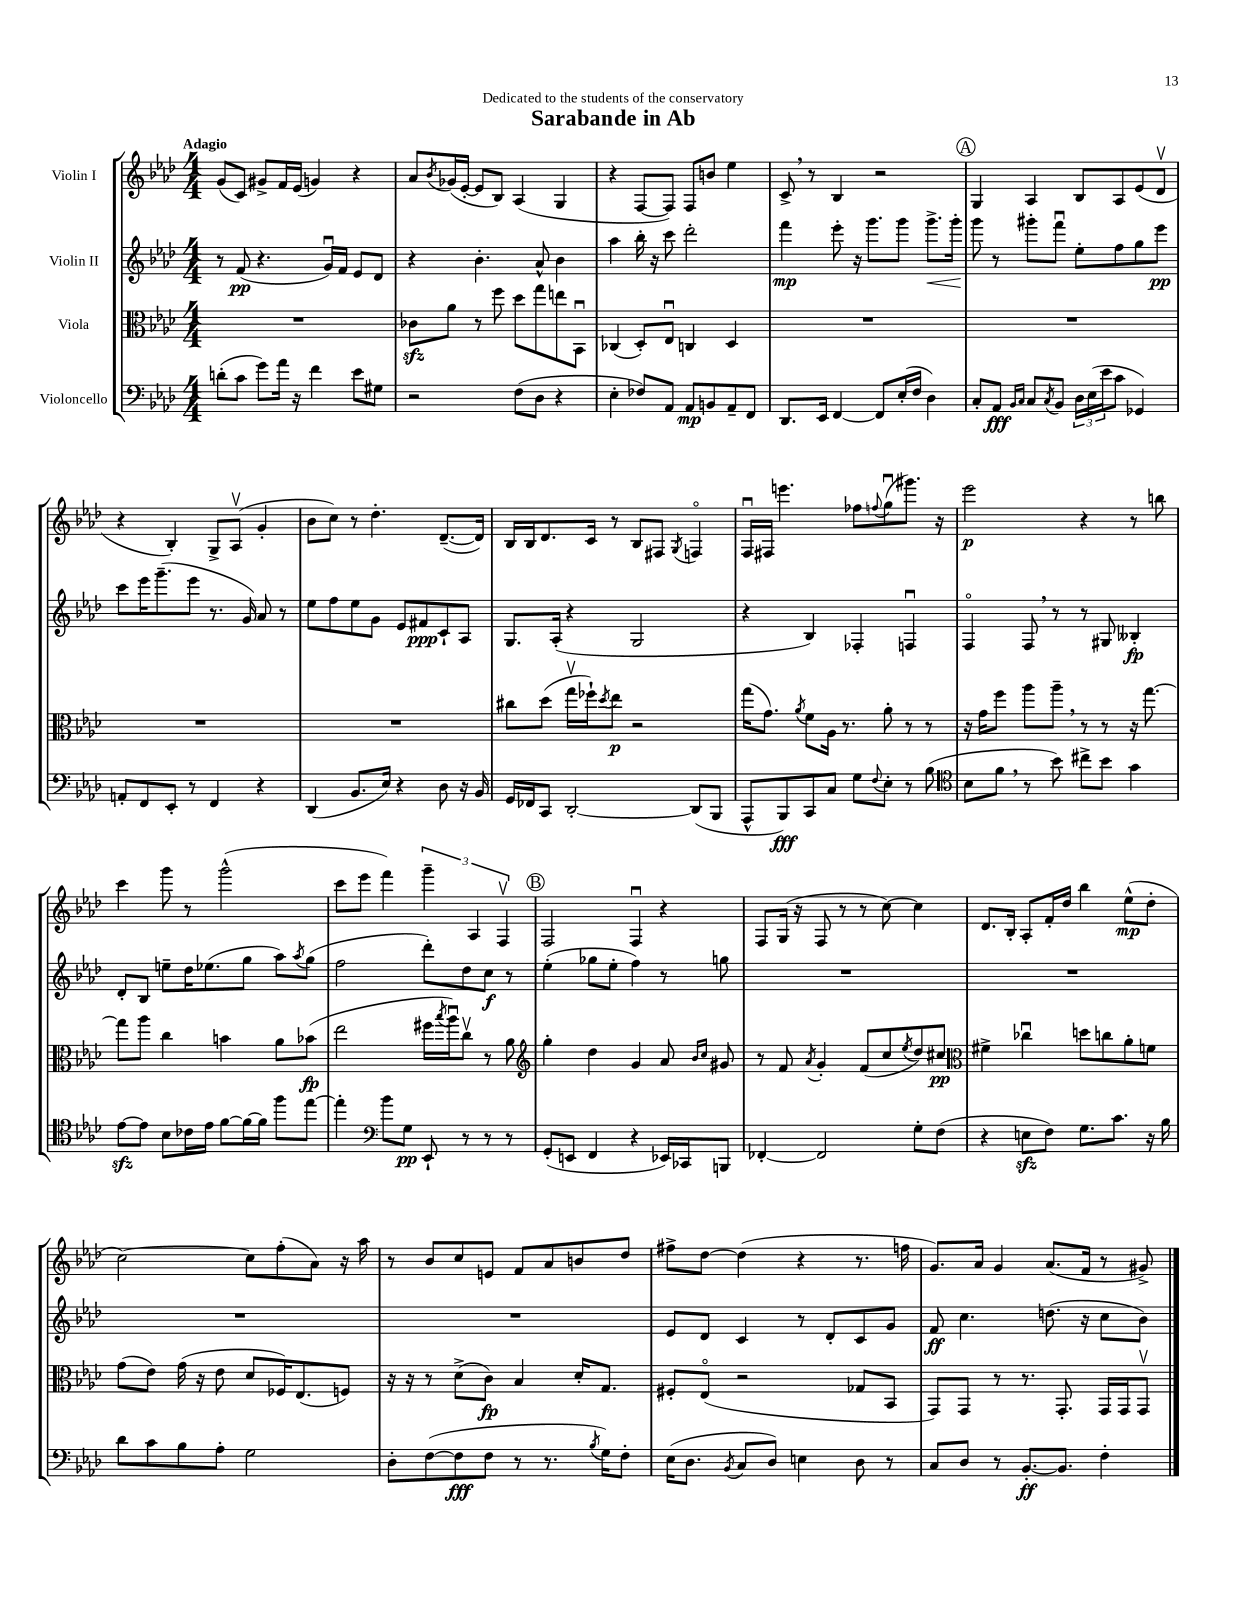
\header { title = "Sarabande in Ab" dedication = "Dedicated to the students of the conservatory" }
<<
\new StaffGroup <<
\new Staff = "s0" \with { instrumentName = "Violin I" } {
    \clef treble \key aes \major \numericTimeSignature \time 4/4 \tempo "Adagio"
    g'8( c'8) gis'8-> f'16 ees'16( g'4) r4 |
    aes'8 \acciaccatura { bes'8 } ges'16( ees'16~-. ees'8 bes8) aes4( g4 |
    r4 f8~ f8) f8 b'8 ees''4 |
    c'8-> \breathe r8 bes4 r2 |
    \mark \markup { \circle "A" } g4 aes4 bes8 aes8 ees'8( des'8\upbow |
    r4 bes4-.) g8-> aes8\upbow( g'4-. |
    bes'8 c''8) r8 des''4.-. des'8.~--( des'16) |
    bes16 bes16 des'8. c'16 r8 bes8 fis8 \acciaccatura { g8 } f4\flageolet |
    f16\downbow fis16 e'''4. fes''8 \appoggiatura { f''8 } g''8\downbow( gis'''8.) r16 |
    ees'''2\p r4 r8 b''8 |
    c'''4 g'''8 r8 g'''2-^( |
    c'''8 ees'''8 f'''4) \tuplet 3/2 { g'''4-- aes4 f4\upbow } |
    \mark \markup { \circle "B" } f2 f4\downbow r4 |
    f8 g16( r16 f8 r8 r8 c''8~) c''4 |
    des'8. bes16-. aes8-. f'16-. des''16 bes''4 ees''8-^\mp( des''8-. |
    c''2~) c''8 f''8-.( aes'8) r16 aes''16 |
    r8 bes'8 c''8 e'8 f'8 aes'8 b'8 des''8 |
    fis''8-> des''8~ des''4( r4 r8. f''16 |
    g'8.) aes'16 g'4 aes'8.( f'16 r8 gis'8->) \bar "|." |
}
\new Staff = "s1" \with { instrumentName = "Violin II" } {
    \clef treble \key aes \major \numericTimeSignature \time 4/4
    r8 f'8\pp( r4. g'16\downbow) f'16 ees'8 des'8 |
    r4 bes'4.-. aes'8-^ bes'4 |
    aes''4 bes''16-. r16 c'''8 des'''2-. |
    f'''4\mp ees'''8-. r16 g'''8. g'''8 g'''8.->\< g'''16-. |
    \mark \markup { \circle "A" } g'''8\! r8 gis'''8-. f'''8\downbow ees''8-. f''8 g''8 ees'''8\pp |
    c'''8 ees'''16 g'''8.--( ees'''8 r8. g'16) aes'8 r8 |
    ees''8 f''8 ees''8 g'8 ees'8 fis'8\ppp c'8-! aes8 |
    g8. aes16-.( r4 g2 |
    r4 bes4) fes4-. f4\downbow |
    f4\flageolet f8 \breathe r8 r8 gis8 beses4-.\fp |
    des'8-. bes8 e''8-- des''16 ees''8.( g''8 aes''8) \acciaccatura { aes''8 } g''8( |
    f''2 des'''8-.) des''8 c''8\f r8 |
    \mark \markup { \circle "B" } ees''4-.( ges''8 ees''8-. f''4) r8 g''8 |
    R1 |
    R1 |
    R1 |
    R1 |
    ees'8 des'8 c'4 r8 des'8-. c'8 g'8 |
    f'8\ff c''4. d''8.( r16 c''8 bes'8) \bar "|." |
}
\new Staff = "s2" \with { instrumentName = "Viola" } {
    \clef alto \key aes \major \numericTimeSignature \time 4/4
    R1 |
    ces'8\sfz aes'8 r8 f''8 des''8 g''8 e''8 bes,8\downbow |
    ces4( des8-.) ees8\downbow c4 des4 |
    R1 |
    \mark \markup { \circle "A" } R1 |
    R1 |
    R1 |
    cis''8 des''8( g''16\upbow fes''16-!) \acciaccatura { des''8 } ees''8\p r2 |
    g''16( g'8.) \acciaccatura { aes'8 } f'8 aes16 r8. aes'8-. r8 r8 |
    r16 g'16 f''8 aes''8 aes''8-- \breathe r8 r8 r16 g''8.~ |
    g''8 aes''8 c''4 b'4 aes'8 bes'8\fp( |
    ees''2 fis''16 \acciaccatura { bes''8 } aes''16\downbow) c''8\upbow r8 aes'8 |
    \mark \markup { \circle "B" } \clef treble g''4-. des''4 g'4 aes'8 \grace { bes'16 c''16 } gis'8 |
    r8 f'8 \acciaccatura { aes'8 } g'4-. f'8( c''8 \acciaccatura { ees''8 } des''8) cis''8\pp |
    \clef alto fis'4-> ces''4\downbow d''8 c''8 aes'8-. f'8 |
    g'8( ees'8) g'16( r16 ees'8 des'8 fes16) ees8.( f8) |
    r16 r16 r8 des'8->( c'8\fp) bes4 des'16-. g8. |
    fis8-. ees8\flageolet( r2 ges8 bes,8 |
    g,8) g,8 r8 r8. g,8.-. g,16 g,16 g,8\upbow \bar "|." |
}
\new Staff = "s3" \with { instrumentName = "Violoncello" } {
    \clef bass \key aes \major \numericTimeSignature \time 4/4
    d'8-.( c'8 g'8) aes'16 r16 f'4 ees'8 gis8 |
    r2 f8( des8 r4 |
    ees4-. fes8) aes,8 aes,8\mp b,8 aes,8-- f,8 |
    des,8. ees,16 f,4~ f,8 ees16-.( f16 des4) |
    \mark \markup { \circle "A" } c8-. aes,8\fff \grace { bes,16 c16 } c8 \acciaccatura { c8 } bes,8 \tuplet 3/2 { des16 ees16( ees'16 } c'8 ges,4) |
    a,8-. f,8 ees,8-. r8 f,4 r4 |
    des,4( bes,8. ees16) r4 des8 r16 bes,16 |
    g,16 fes,16 c,8 des,2~-. des,8( bes,,8 |
    aes,,8-^ bes,,8\fff) c,8 c8 g8 \appoggiatura { f8 } ees8-. r8 bes8( |
    \clef tenor bes8 f'8 \breathe r8 bes'8) cis''8-> bes'8 g'4 |
    ees'8~\sfz ees'8 bes8 ces'16 ees'16 f'8~ f'16~ f'16 f''8 ees''8~ |
    ees''4-. \clef bass bes'8 g8\pp ees,8-! r8 r8 r8 |
    \mark \markup { \circle "B" } g,8-.( e,8 f,4 r4 ees,16) ces,16 b,,8 |
    fes,4~-. fes,2 g8-. f8( |
    r4 e8\sfz f8) g8. c'8. r16 bes16 |
    des'8 c'8 bes8 aes8-. g2 |
    des8-. f8~( f8\fff f8 r8 r8. \acciaccatura { bes8 } g16) f8-. |
    ees16( des8. \acciaccatura { bes,8 } c8 des8) e4 des8 r8 |
    c8 des8 r8 bes,8.~-.\ff bes,8. f4-. \bar "|." |
}
>>
>>
\layout { \context { \Score \remove "Bar_number_engraver" } }
